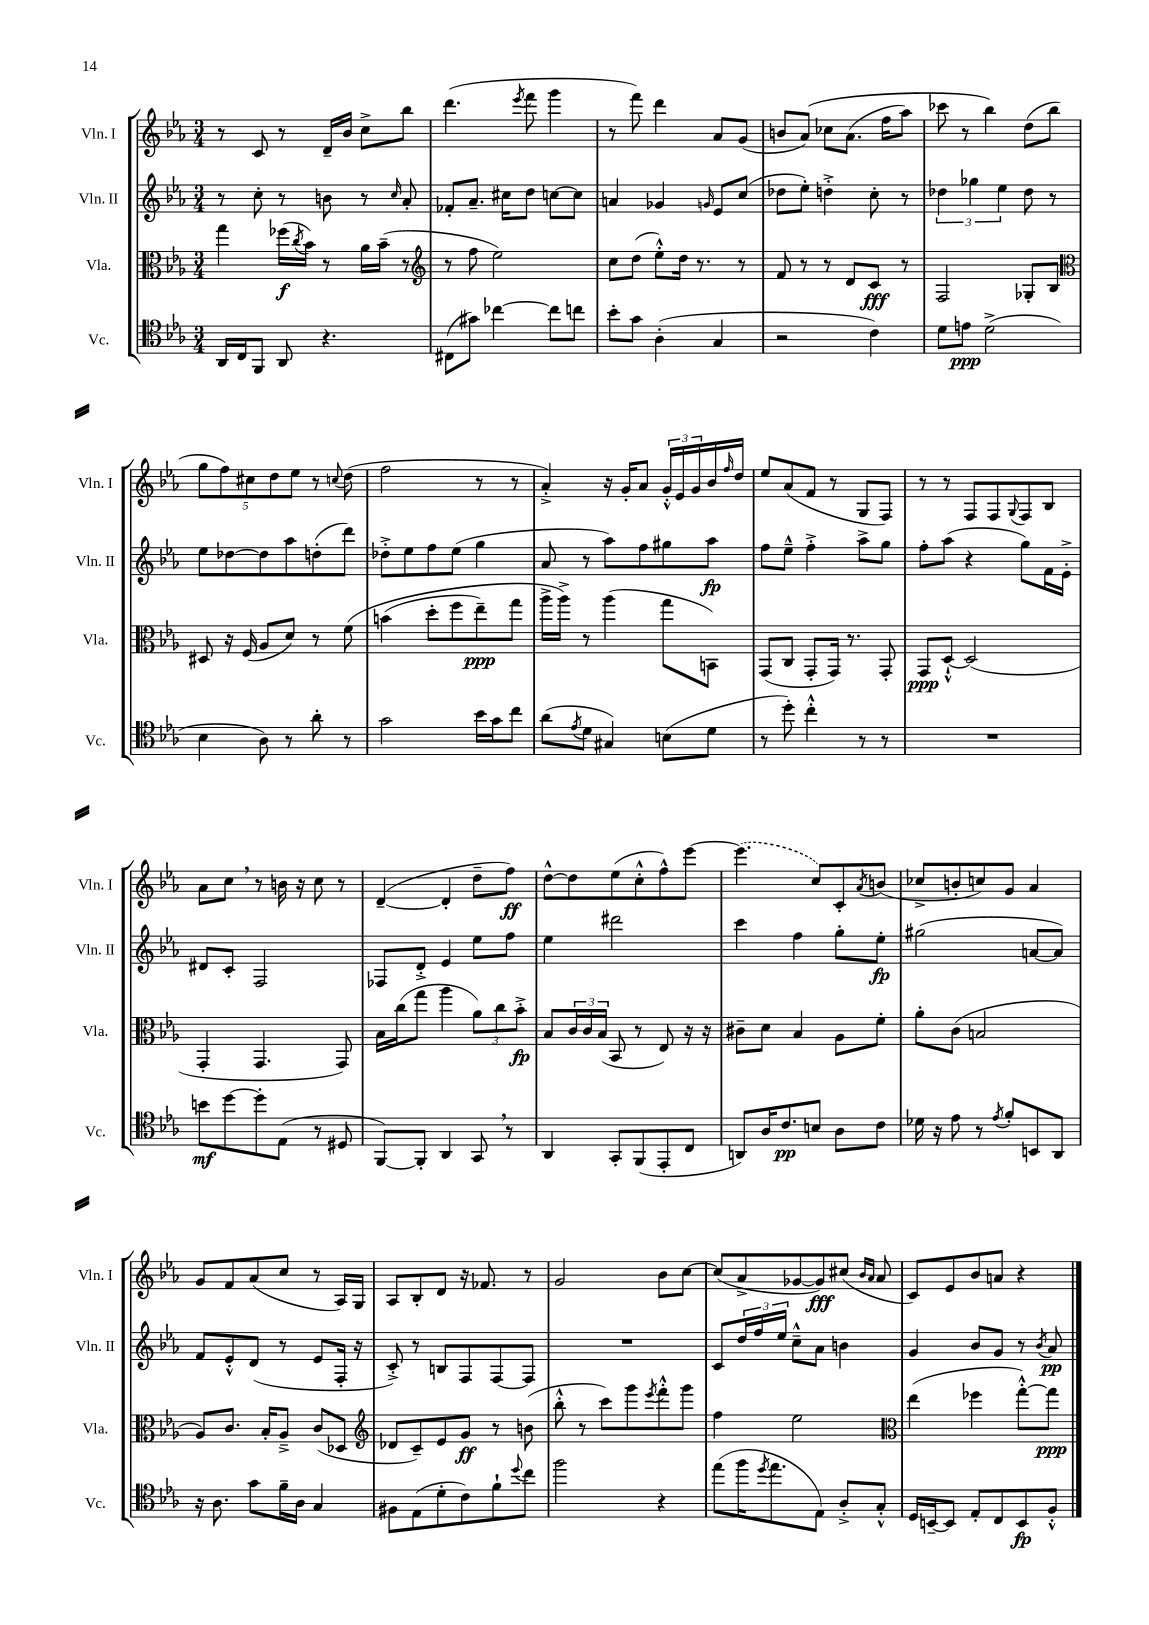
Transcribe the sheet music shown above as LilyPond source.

<<
\new StaffGroup <<
\new Staff = "s0" \with { instrumentName = "Vln. I" shortInstrumentName = "Vln. I" } {
    \clef treble \key ees \major \numericTimeSignature \time 3/4
    r8 c'8 r8 d'16-- bes'16 c''8-> bes''8 |
    d'''4.( \acciaccatura { ees'''8 } f'''8 g'''4 |
    r8 f'''8) d'''4 aes'8 g'8( |
    b'8 aes'8)\( ces''8 aes'8.( f''16 aes''8) |
    ces'''8 r8 bes''4\) d''8( bes''8 |
    \tuplet 5/4 { g''8 f''8) cis''8 d''8 ees''8 } r8 \appoggiatura { c''8 } d''8( |
    f''2 r8 r8 |
    aes'4-.->) r16 g'16-. aes'8 \tuplet 3/2 { g'16-.-^ ees'16 g'16 } bes'16 \grace { f''16 } d''16 |
    ees''8 aes'8( f'8 r8 g8 f8) |
    r8 r8 f8 f8 \appoggiatura { g8 } f8 bes8 |
    aes'8 c''8 \breathe r8 b'16 r16 c''8 r8 |
    d'4~--( d'4-. d''8-- f''8\ff) |
    d''8~-^ d''8 ees''8( c''8-.-^ f''8-^) ees'''8~ |
    \once \slurDashed ees'''4.( c''8) c'8-. \acciaccatura { aes'8 } b'8( |
    ces''8-> b'8-. c''8) g'8 aes'4 |
    g'8 f'8 aes'8( c''8 r8 aes16) g16 |
    aes8 bes8-. d'8 r16 fes'8. r8 |
    g'2 bes'8 c''8~ |
    c''8( aes'8-> ges'8~ ges'8\fff) cis''8( \grace { bes'16 aes'16 } aes'8 |
    c'8) ees'8 bes'8 a'8 r4 \bar "|." |
}
\new Staff = "s1" \with { instrumentName = "Vln. II" shortInstrumentName = "Vln. II" } {
    \clef treble \key ees \major \numericTimeSignature \time 3/4
    r8 c''8-. r8 b'8 r8 \grace { c''16 } aes'8-. |
    fes'8-. aes'8.-- cis''16 d''8 c''8~ c''8 |
    a'4 ges'4 \grace { g'16 } ees'8 c''8( |
    des''8 ees''8-.) d''4-.-> c''8-. r8 |
    \tuplet 3/2 { des''4 ges''4 ees''4 } des''8 r8 |
    ees''8 des''8~ des''8 aes''8 d''8-.( d'''8) |
    des''8-.-> ees''8 f''8 ees''8( g''4 |
    aes'8 r8 aes''8) f''8 gis''8 aes''8\fp |
    f''8 ees''8---^ f''4-.-> aes''8-> g''8 |
    f''8-. aes''8( r4 g''8) f'16 ees'16-.-> |
    dis'8 c'8-. f2 |
    fes8 d'8-.-> ees'4 ees''8 f''8 |
    ees''4 dis'''2 |
    c'''4 f''4 g''8-. ees''8-.\fp |
    gis''2( a'8~ a'8) |
    f'8 ees'8-.-^ d'8( r8 ees'8 f16-. r16 |
    c'8-.->) r8 b8 f8 f8~ f8 |
    R2. |
    c'8 \tuplet 3/2 { d''16 f''16 ees''16 } c''8---^ aes'8 b'4 |
    g'4 bes'8 g'8 r8 \acciaccatura { bes'8 } aes'8\pp \bar "|." |
}
\new Staff = "s2" \with { instrumentName = "Vla." shortInstrumentName = "Vla." } {
    \clef alto \key ees \major \numericTimeSignature \time 3/4
    g''4 fes''16\f( \acciaccatura { c''8 } bes'16) r8 aes'16 bes'16--( r8 |
    \clef treble r8 f''8 ees''2) |
    c''8 d''8( ees''8-.-^) d''16 r8. r8 |
    f'8 r8 r8 d'8 c'8\fff r8 |
    f2 ges8-. bes8 |
    \clef alto dis8 r16 f16( aes8 d'8) r8 f'8\( |
    b'4( d''8-. f''8 ees''8--\ppp) g''8 |
    aes''16-> aes''16->\) r8 aes''4( g''8 b,8) |
    g,8( c8 g,8-. g,16) r8. g,8-. |
    g,8\ppp d8~-!-^ d2( |
    g,4-. g,4. g,8) |
    bes16 c''16( g''8 aes''4 \tuplet 3/2 { aes'8) c''8 bes'8-.->\fp } |
    bes8 \tuplet 3/2 { c'16 c'16 bes16( } bes,8 r8 ees8) r16 r16 |
    cis'8-- d'8 bes4 aes8 f'8-. |
    aes'8-. c'8( b2 |
    aes8) c'8. bes16-. aes8---> c'8( des8 |
    \clef treble des'8 c'8--) ees'8 g'8\ff r8 b'8( |
    bes''8-.-^ r8 c'''8) g'''8 \acciaccatura { ees'''8 } f'''8-.-^ g'''8 |
    f''4 ees''2 |
    \clef alto ees''4( fes''4 g''8~-.-^) g''8\ppp \bar "|." |
}
\new Staff = "s3" \with { instrumentName = "Vc." shortInstrumentName = "Vc." } {
    \clef tenor \key ees \major \numericTimeSignature \time 3/4
    aes,16 c16 f,8 aes,8 r4. |
    cis8( gis'8) ces''4~ ces''8 c''8 |
    bes'8-. g'8 aes4-.( g4 |
    r2 c'4) |
    d'8 e'8\ppp d'2->( |
    bes4 aes8) r8 aes'8-. r8 |
    g'2 bes'16 g'16 c''8 |
    aes'8( \acciaccatura { ees'8 } d'8 gis4) b8( d'8 |
    r8 d''8-.) c''4-.-^ r8 r8 |
    R2. |
    b'8\mf d''8~ d''8-. ees8( r8 dis8 |
    f,8~) f,8-. aes,4 g,8 \breathe r8 |
    aes,4 g,8-. f,8( ees,8-. c8 |
    a,8) aes16 c'8.\pp b8 aes8 c'8 |
    des'16 r16 ees'8 r8 \acciaccatura { ees'8 } f'8-. b,8 aes,8 |
    r16 aes8. g'8 f'16-- aes16 g4 |
    fis8 ees8( d'8-. c'8) f'8-! \appoggiatura { d''8 } c''8 |
    f''2 r4 |
    ees''8( f''16 \acciaccatura { d''8 } ees''8. ees8) aes8-.-> g8-.-^ |
    d16 b,16~-- b,8 ees8-. c8 b,8\fp f8-.-^ \bar "|." |
}
>>
>>
\layout { \context { \Score \remove "Bar_number_engraver" } }
